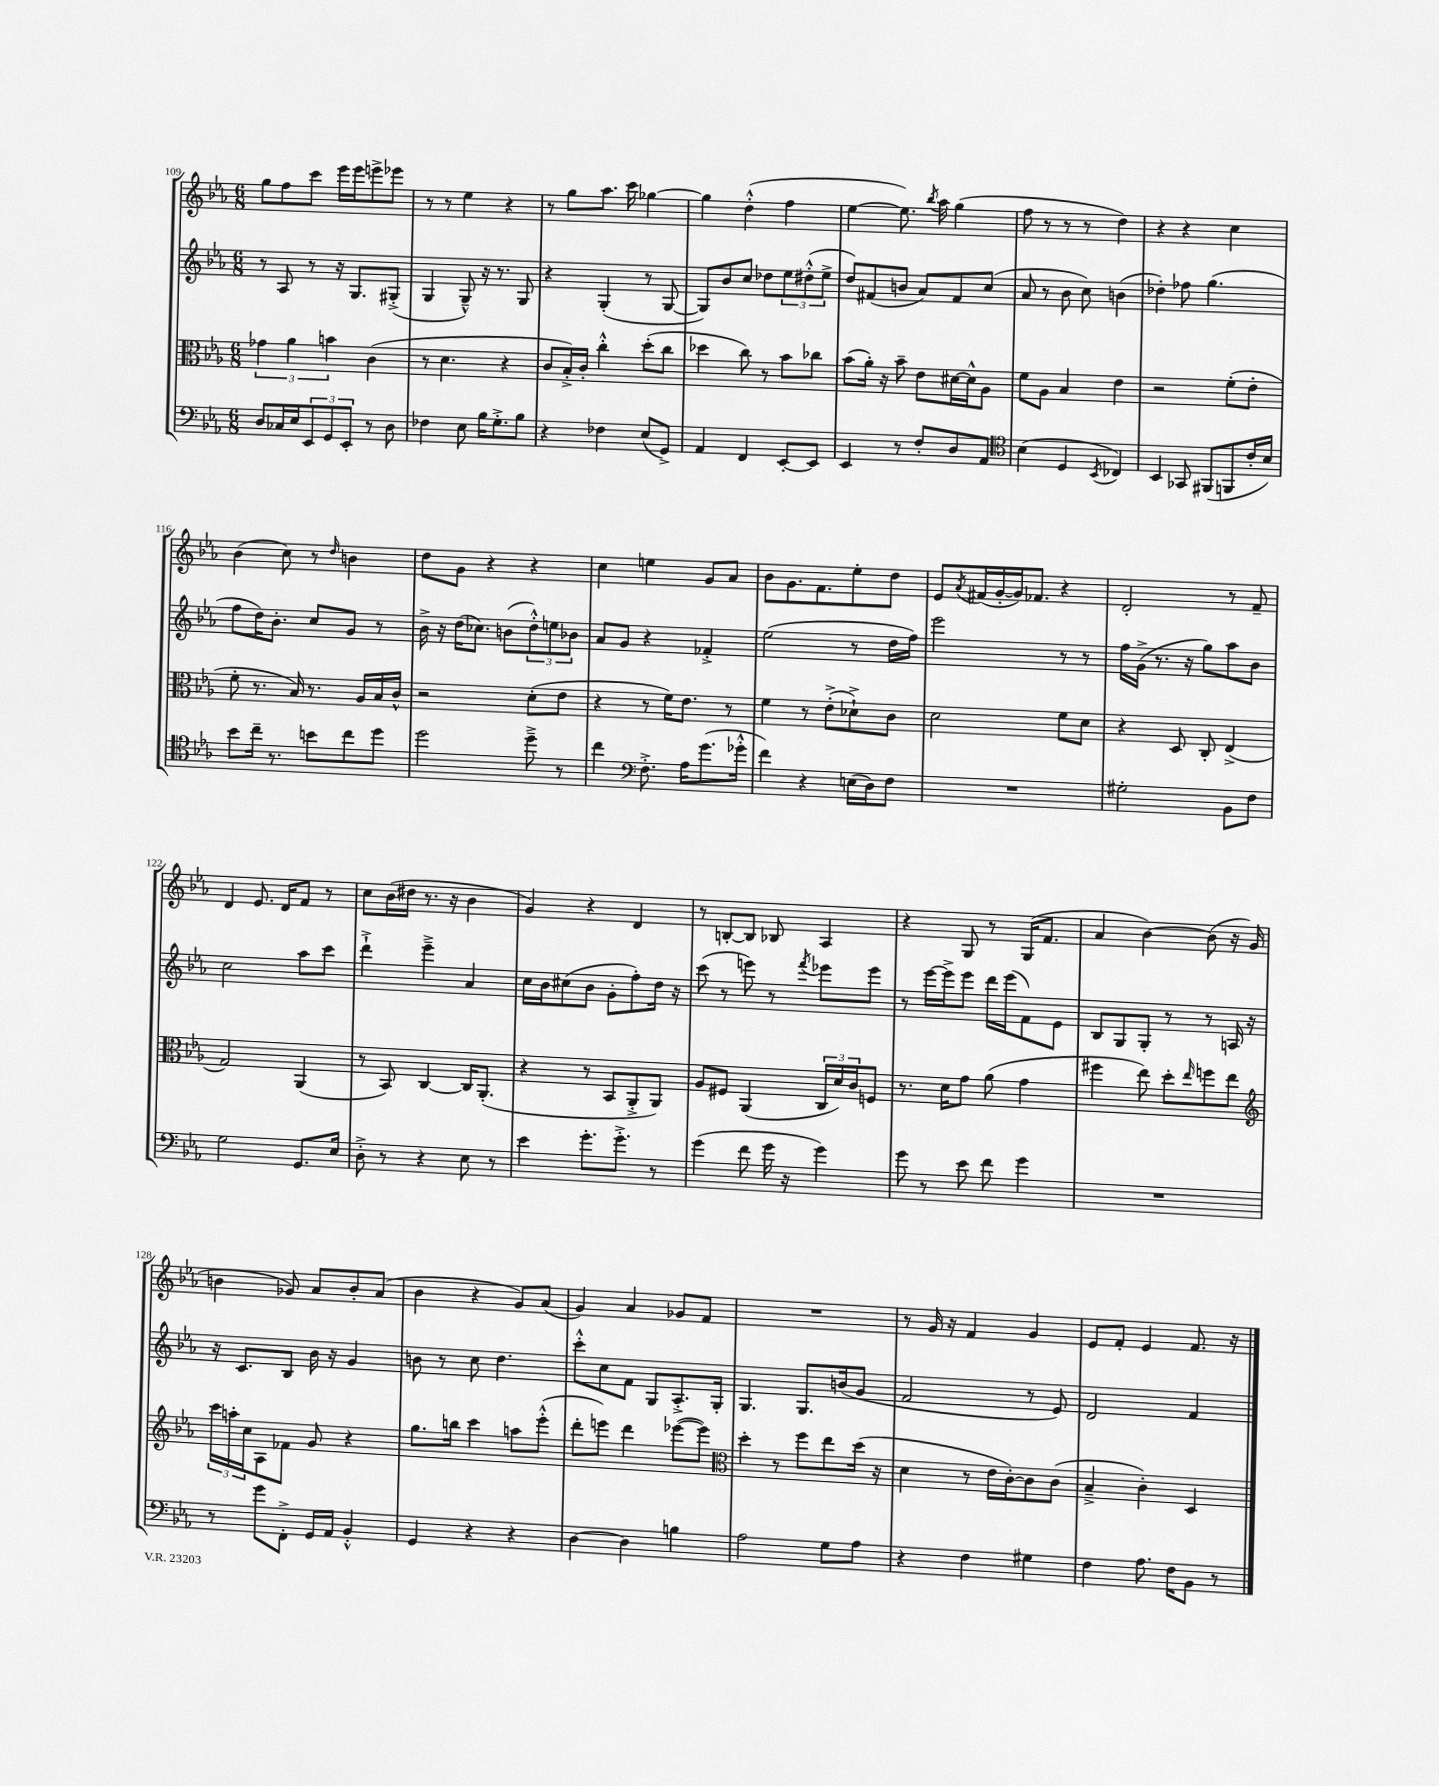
<<
\new StaffGroup <<
\new Staff = "s0" {
    \clef treble \key ees \major \numericTimeSignature \time 6/8
    g''8 f''8 c'''8 ees'''16 ees'''16 e'''8-> ees'''8 |
    r8 r8 ees''4 r4 |
    r8 g''8 aes''8. c'''16 ges''4~ |
    ges''4 d''4-.-^( f''4 |
    ees''4~ ees''8.) \acciaccatura { bes''8 } aes''16 g''4( |
    f''8 r8 r8 r8 d''4) |
    r4 r4 c''4 |
    bes'4( c''8) r8 \grace { d''16 } b'4 |
    d''8 g'8 r4 r4 |
    c''4 e''4 g'8 aes'8 |
    bes'8 g'8. f'8. ees''8-. d''8 |
    ees'8 \acciaccatura { aes'8 } fis'16( g'16~-. g'16) fes'8. r4 |
    d'2-. r8 f'8-- |
    d'4 ees'8. d'16 f'8 r8 |
    c''8 bes'16( dis''16 r8. r16 bes'4 |
    g'4) r4 d'4 |
    r8 b8~-. b8 bes8 aes4 |
    r4 g8 r8 g16( f'8. |
    aes'4 bes'4~) bes'8( r16 g'16 |
    b'4 ges'8) aes'8 b'8-. aes'8( |
    bes'4 r4 g'8) aes'8( |
    g'4) aes'4 ges'8 f'8 |
    R2. |
    r8 g'16 r16 f'4 g'4 |
    ees'8 f'8-. ees'4 f'8. r16 \bar "|." |
}
\new Staff = "s1" {
    \clef treble \key ees \major \numericTimeSignature \time 6/8
    r8 aes8 r8 r16 g8. gis8-.->( |
    g4 g8---^) r16 r8. g8 |
    r4 g4-.( r8 g8~ |
    g8) bes'8 c''8 des''8 \tuplet 3/2 { ees''8 dis''8-.-^( ees''8-> } |
    d''8) fis'8( b'8 aes'8) fis'8 c''8( |
    aes'8 r8 bes'8 c''8) b'4( |
    des''4-.) fes''8 g''4.( |
    f''8 d''16) bes'8.-. c''8 g'8 r8 |
    bes'16-> r16 d''16( ces''8.) b'8( \tuplet 3/2 { d''8-.-^) e''8 bes'8 } |
    aes'8 g'8 r4 fes'4-.-> |
    ees''2( r8 d''16 f''16) |
    ees'''2 r8 r8 |
    f''16 g'16->( r8. r16 g''8) aes''8 bes'8 |
    c''2 aes''8 c'''8 |
    d'''4-!-> ees'''4---> aes'4 |
    c''16 bes'16 cis''8( bes'8 g'8-. f''8-.) d''16 r16 |
    c'''8( r8 e'''8) r8 \acciaccatura { f'''8 } ees'''8 ees'''8 |
    r8 ees'''16~ ees'''16-> ees'''8 d'''16 ees'''16( f'8) ees'8 |
    bes8 g8 g8-. r8 r8 a16 r16 |
    r16 c'8. bes8 bes'16 r16 g'4 |
    b'8 r8 c''8 d''4. |
    c'''8-.-^ c''8 f'8 g8 aes8.-.-> g16-. |
    g4. g8. b'16( g'8 |
    f'2 r8 ees'8) |
    d'2 f'4 \bar "|." |
}
\new Staff = "s2" {
    \clef alto \key ees \major \numericTimeSignature \time 6/8
    \tuplet 3/2 { ges'4 aes'4 b'4 } c'4( |
    r8 d'4. r4 |
    c'8 bes16-.->) c'16-. c''4-.-^ d''8-.( c''8 |
    des''4 c''8) r8 bes'8 ces''8 |
    bes'8( aes'16-.) r16 bes'8-- ees'8 dis'16~ dis'16-^ aes8 |
    f'8 aes8 bes4 ees'4 |
    r2 f'8-.( ees'8-. |
    f'8-. r8. bes16) r8. aes16 bes16 c'16-^ |
    r2 d'8-.( ees'8 |
    r4 r8 f'16) ees'8. r8 |
    f'4 r8 ees'8-.->( des'8-!->) c'8 |
    d'2 f'8 d'8 |
    r4 d8 c8-. ees4->( |
    g2) aes,4( |
    r8 bes,8) c4~ c16 aes,8.-.( |
    r4 r8 bes,8 aes,8-.-> aes,8) |
    aes8 fis8 aes,4( \tuplet 3/2 { c16 d'16) c'16 } f8 |
    r8. d'16 g'8 aes'8( g'4 |
    fis''4 ees''8) d''8-. \grace { ees''16 } f''8 ees''8 |
    \clef treble \tuplet 3/2 { c'''16 a''16-. c''16 } aes8 fes'8 g'8 r4 |
    g''8. b''16 c'''4 a''8 ees'''8-.-^( |
    d'''8-. e'''8) d'''4 ees'''8~( ees'''8) |
    \clef alto d''4-. r8 f''8 ees''8 d''16( r16 |
    d'4 r8 ees'16 c'16~-.) c'8 c'8( |
    bes4---> c'4-.) d4 \bar "|." |
}
\new Staff = "s3" {
    \clef bass \key ees \major \numericTimeSignature \time 6/8
    d8 ces16 ees16 \tuplet 3/2 { ees,8 g,8 ees,8-. } r8 d8 |
    fes4 ees8 bes16 g8.-.-> bes8 |
    r4 fes4 ees8( g,8->) |
    aes,4 f,4 ees,8~-. ees,8 |
    ees,4 r8 f8-. d8 aes,8 |
    \clef tenor bes4( d4 \acciaccatura { bes,8 } ces4) |
    bes,4 ges,8 fis,8( f,8 c'16-. bes16) |
    bes'8 c''16-- r8. b'8 c''8 d''8 |
    d''2 d''8---> r8 |
    c''4 \clef bass f8.-.-> aes16 g'8.( ges'16-.-^ |
    f'4) r4 e16( d16) f8 |
    R2. |
    gis2-. bes,8 f8 |
    g2 g,8. ees16 |
    d8-.-> r8 r4 ees8 r8 |
    ees'4 g'8.-. g'8.-.-> r8 |
    g'4( f'8 g'16 r16 g'4) |
    g'8 r8 ees'8 f'8 g'4 |
    R2. |
    r8 g'8 f,8-.-> g,16 aes,16 bes,4-.-^ |
    g,4 r4 r4 |
    d4~ d4 b4 |
    aes2 g8 aes8 |
    r4 f4 gis4 |
    f4 aes8. f16 bes,8 r8 \bar "|." |
}
>>
>>
\layout { \context { \Score currentBarNumber = #109 } }
